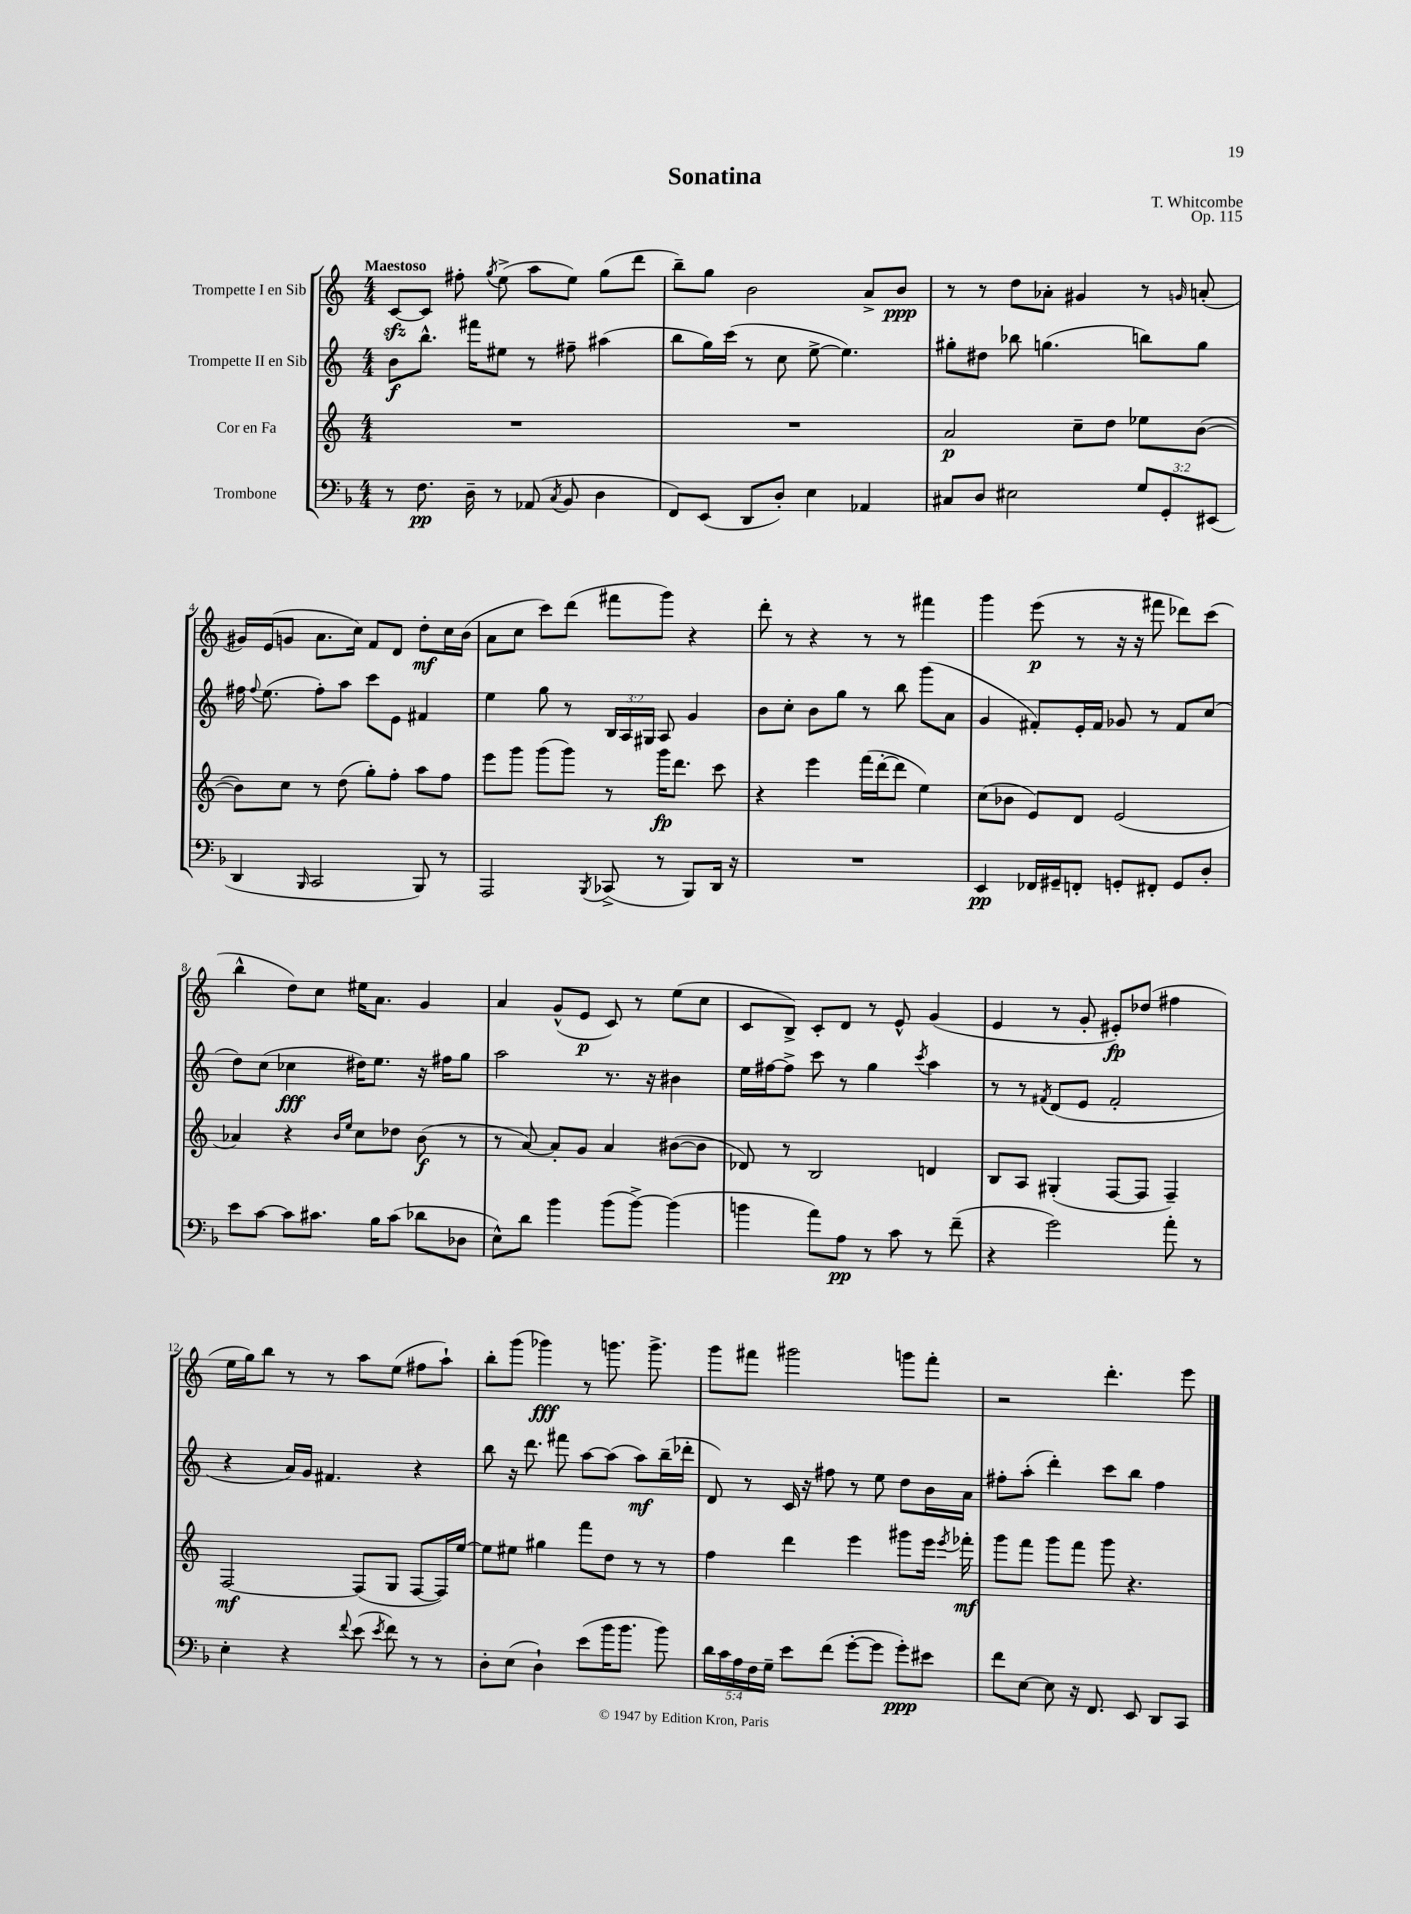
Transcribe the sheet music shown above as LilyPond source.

\header { title = "Sonatina" composer = "T. Whitcombe" opus = "Op. 115" }
<<
\new StaffGroup <<
\new Staff = "s0" \with { instrumentName = "Trompette I en Sib" } {
    \clef treble \key c \major \numericTimeSignature \time 4/4 \tempo "Maestoso"
    \autoBeamOff c'8[~\sfz c'8] fis''8-. \acciaccatura { g''8 } e''8->( a''8[ e''8]) g''8[( d'''8] |
    b''8[--) g''8] b'2 a'8[-> b'8]\ppp |
    r8 r8 d''8[ aes'8]-. gis'4 r8 \grace { g'16 } a'8-.( |
    gis'16[) e'16( g'8] a'8.[ c''16]) f'8[ d'8] d''8[-.\mf c''16 b'16]( |
    a'8[ c''8] c'''8[) d'''8]( fis'''8[ g'''8]) r4 |
    d'''8-. r8 r4 r8 r8 fis'''4 |
    g'''4 e'''8\p( r8 r16 r16 fis'''8 des'''8[) c'''8]( |
    b''4-^ d''8[) c''8] eis''16[ a'8.] g'4 |
    a'4 g'8[-^( e'8]\p c'8) r8 e''8[( c''8] |
    c'8[ b8]->) c'8[-. d'8] r8 e'8-^ g'4( |
    e'4 r8 g'8-. eis'8[-.\fp) des''8]( fis''4 |
    e''16[ g''16) b''8] r8 r8 a''8[ e''8]( fis''8[ a''8]-!) |
    b''8[-. g'''8]( ges'''4\fff) r8 g'''8. g'''8.-> |
    g'''8[ fis'''8] gis'''2 g'''8[ fis'''8]-. |
    r2 d'''4.-. e'''8 \bar "|." |
}
\new Staff = "s1" \with { instrumentName = "Trompette II en Sib" } {
    \clef treble \key c \major \numericTimeSignature \time 4/4 \override Staff.TupletNumber.text = #tuplet-number::calc-fraction-text
    \autoBeamOff b'8[\f b''8.]-^ fis'''16[ eis''8] r8 fis''8-- ais''4( |
    b''8[ g''16) c'''16]( r8 c''8 e''8~-> e''4.) |
    gis''8[-. dis''8] bes''8 g''4.( b''8[) g''8] |
    fis''16 \appoggiatura { fis''8 } e''8.( fis''8[-.) a''8] c'''8[ e'8] fis'4 |
    e''4 g''8 r8 \tuplet 3/2 { b16[ a16 gis16] } a8 g'4 |
    b'8[ c''8]-. b'8[ g''8] r8 b''8 g'''8[( a'8] |
    g'4 fis'8[-.) e'16-. fis'16] ges'8 r8 fis'8[ c''8]( |
    d''8[) c''8]( ces''4\fff dis''16[) e''8.] r16 fis''16[ g''8] |
    a''2 r8. r16 bis'4 |
    e''16[ fis''16~ fis''8]-> c'''8 r8 g''4 \acciaccatura { c'''8 } a''4 |
    r8 r8 \acciaccatura { fis'8 } d'8[( e'8] fis'2-. |
    r4 a'16[) g'16] fis'4. r4 |
    b''8 r16 d'''8. fis'''8 a''8[~ a''8]( a''8[\mf) b''16--( des'''16]-. |
    d'8) r8 c'16 r16 fis''8 r8 e''8 d''8[ b'16 a'16] |
    fis''8[-. a''8]-.( d'''4-.) c'''8[ b''8] fis''4 \bar "|." |
}
\new Staff = "s2" \with { instrumentName = "Cor en Fa" } {
    \clef treble \key c \major \numericTimeSignature \time 4/4
    \autoBeamOff R1 |
    R1 |
    a'2\p c''8[-- d''8] ees''8[ b'8]~( |
    b'8[) c''8] r8 d''8( g''8[-.) f''8]-. a''8[ f''8] |
    e'''8[ g'''8] g'''8[( g'''8]) r8 g'''16[\fp d'''8.] c'''8 |
    r4 e'''4 f'''16[( d'''16~-. d'''8] e''4) |
    c''8[( bes'8] e'8[) d'8] e'2( |
    aes'4) r4 \grace { b'16[ e''16] } c''8[ des''8] b'8\f( r8 |
    r8 a'8~) a'8[-. g'8] a'4 bis'8[~( bis'8] |
    des'8) r8 b2 d'4 |
    b8[ a8] gis4-.( f8[~ f8] f4--) |
    f2~\mf f8[( g8] f8[~ f16) e''16]~ |
    e''8[ eis''8] gis''4 f'''8[ d''8] r8 r8 |
    f''4 d'''4 e'''4 gis'''8[ e'''16] \acciaccatura { e'''8 } fes'''16-.\mf |
    g'''8[ f'''8] g'''8[ f'''8] g'''8 r4. \bar "|." |
}
\new Staff = "s3" \with { instrumentName = "Trombone" } {
    \clef bass \key f \major \numericTimeSignature \time 4/4 \override Staff.TupletNumber.text = #tuplet-number::calc-fraction-text
    \autoBeamOff r8 f8.\pp d16-- r8 aes,8( \acciaccatura { c8 } bes,8 d4 |
    f,8[) e,8]( d,8[ d8]-.) e4 aes,4 |
    cis8[ d8] eis2 \tuplet 3/2 { g8[ g,8-. eis,8]( } |
    d,4 \grace { bes,,16 } c,2 bes,,8) r8 |
    a,,2 \acciaccatura { bes,,8 } ces,8->( r8 bes,,8[) d,16] r16 |
    R1 |
    e,4\pp fes,16[ gis,16-- f,8]-. g,8[-. fis,8]-. g,8[ d8]-. |
    e'8[ c'8]~ c'8[ cis'8.] bes16[ cis'8]( des'8[ des8] |
    e8[-^) d'8] bes'4 bes'8[( bes'8]~->) bes'4( |
    b'4 a'8[) a8]\pp r8 c'8 r8 f'8--( |
    r4 g'2) a'8-. r8 |
    e4-. r4 \appoggiatura { f'8 } e'8( \acciaccatura { e'8 } f'8) r8 r8 |
    d8[-. e8]( d4-!) e'8[( bes'16 bes'8.] bes'8) |
    \tuplet 5/4 { d'16[ c'16 a16 f16 g16]-- } e'8[ f'8]( g'8[~-. g'8] g'8[-.\ppp) eis'8] |
    f'8[ e8]~ e8 r16 f,8. e,8 d,8[ c,8] \bar "|." |
}
>>
>>
